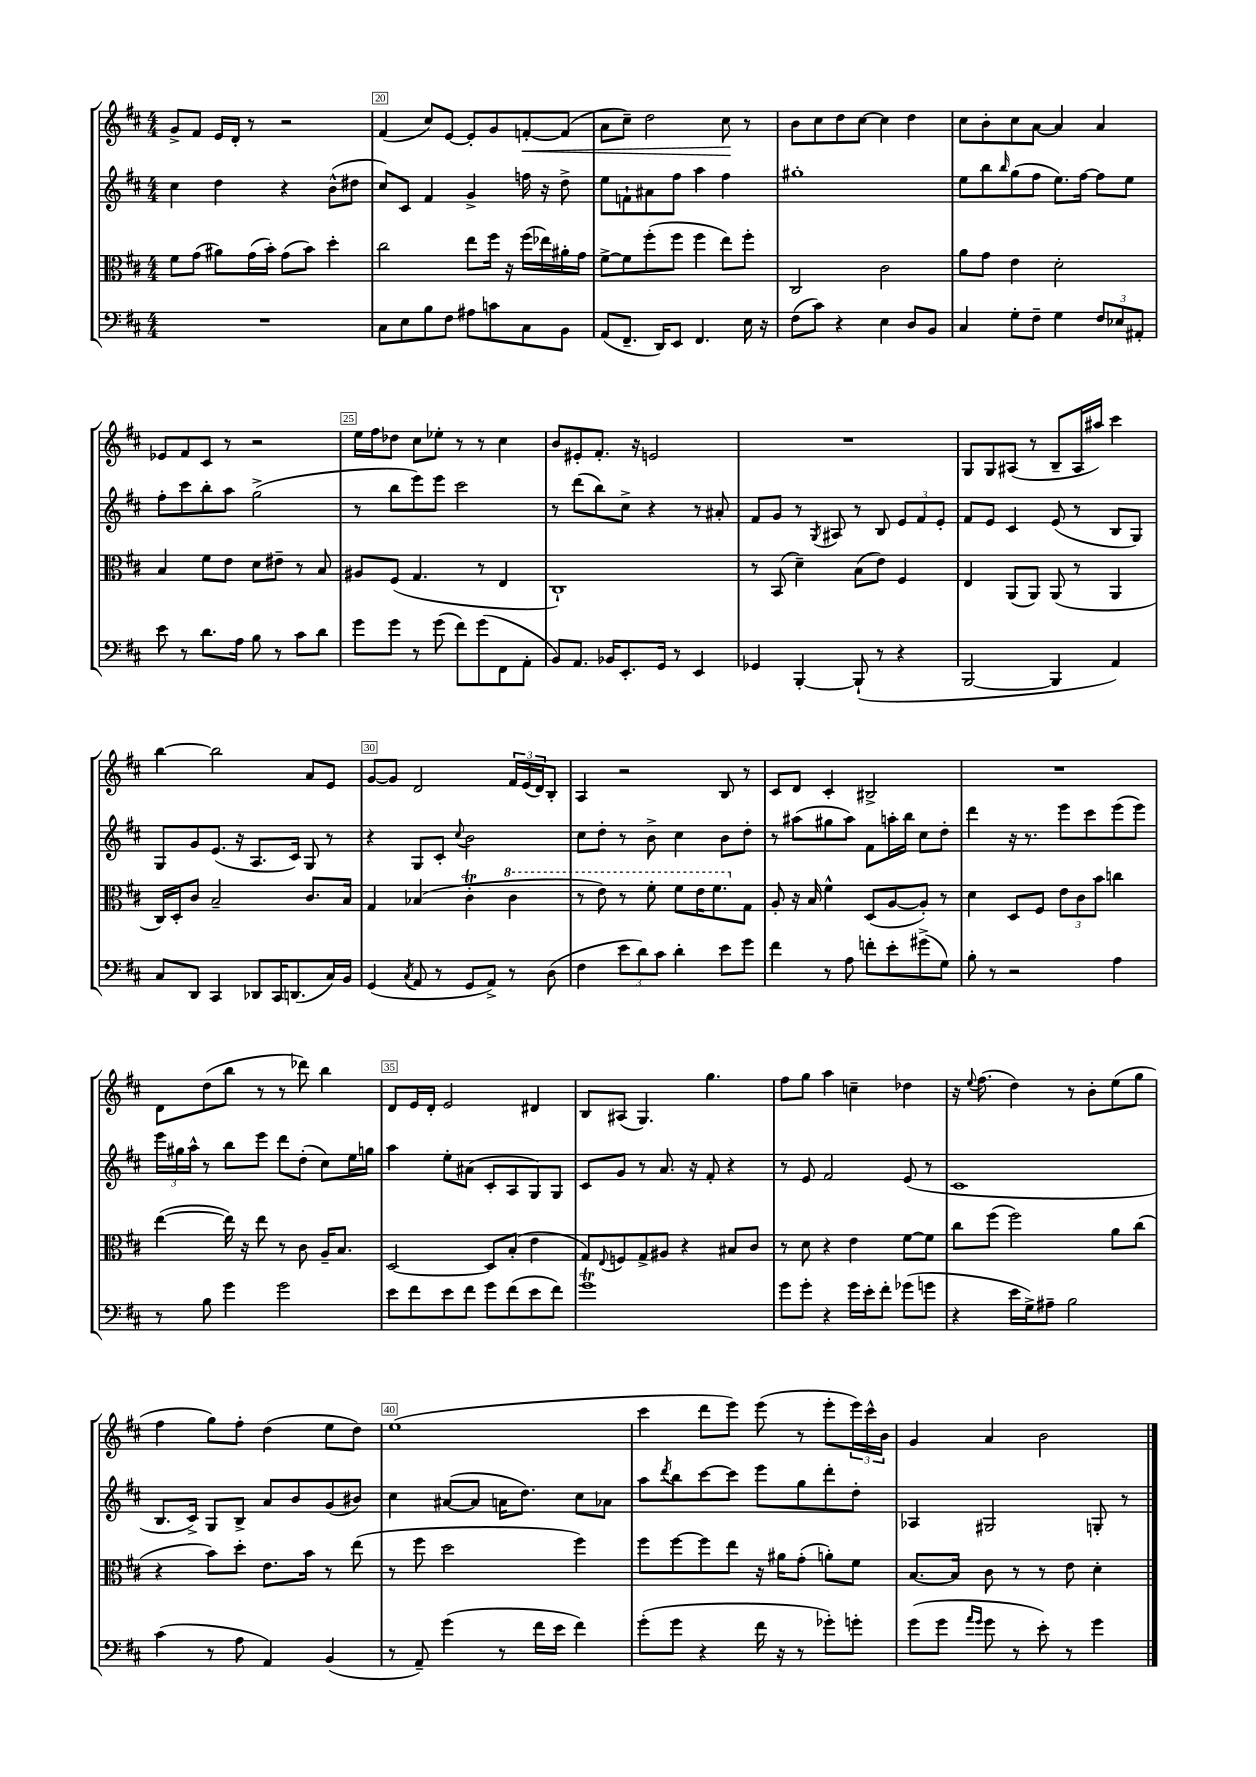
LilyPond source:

<<
\new StaffGroup <<
\new Staff = "s0" {
    \clef treble \key d \major \numericTimeSignature \time 4/4
    g'8-> fis'8 e'16 d'16-. r8 r2 |
    fis'4( cis''8) e'8~ e'8-. g'8 f'8~-.\< f'8( |
    a'8 cis''8--) d''2 cis''8\! r8 |
    b'8 cis''8 d''8 cis''8~ cis''4 d''4 |
    cis''8 b'8-. cis''8 a'8~ a'4 a'4 |
    ees'8 fis'8 cis'8 r8 r2 |
    e''16 fis''16 des''8 cis''8 ees''8-. r8 r8 cis''4 |
    b'8 eis'8-. fis'8.-. r16 e'2 |
    R1 |
    g8 g8 ais8( r8 b8-- ais16 ais''16) cis'''4 |
    b''4~ b''2 a'8 e'8 |
    g'8~ g'8 d'2 \tuplet 3/2 { fis'16 e'16( d'16) } b8-. |
    a4 r2 b8 r8 |
    cis'8 d'8 cis'4-. bis2-> |
    R1 |
    d'8 d''8( b''8 r8 r8 des'''8) b''4 |
    d'8 e'16 d'16-. e'2 dis'4 |
    b8 ais8( g4.) g''4. |
    fis''8 g''8 a''4 c''4-- des''4 |
    r16 \appoggiatura { e''8 } fis''8.( d''4) r8 b'8-. e''8( g''8 |
    fis''4 g''8) fis''8-. d''4( e''8 d''8) |
    e''1( |
    cis'''4 d'''8 e'''8) e'''8( r8 e'''8-. \tuplet 3/2 { e'''16) cis'''16-^ b'16 } |
    g'4 a'4 b'2 \bar "|." |
}
\new Staff = "s1" {
    \clef treble \key d \major \numericTimeSignature \time 4/4
    cis''4 d''4 r4 b'8-^( dis''8 |
    cis''8) cis'8 fis'4 g'4-> f''16 r16 d''8-> |
    e''8 f'8-! ais'8 fis''8 a''4 fis''4 |
    gis''1-. |
    e''8 b''8 \grace { b''16 } g''8( fis''8 e''8.) fis''16~ fis''8 e''8 |
    fis''8-. cis'''8 b''8-. a''8 g''2->( |
    r8 b''8 e'''8) e'''8 cis'''2 |
    r8 d'''8( b''8) cis''8-> r4 r8 ais'8-. |
    fis'8 g'8 r8 \acciaccatura { g8 } ais8 r8 b8 \tuplet 3/2 { e'8 fis'8 e'8-. } |
    fis'8 e'8 cis'4 e'8( r8 b8 g8) |
    g8 g'8 e'8.( r16 a8. cis'16) g8 r8 |
    r4 g8 cis'8-. \appoggiatura { cis''8 } b'2 |
    cis''8 d''8-. r8 b'8-> cis''4 b'8 d''8-. |
    r8 ais''8( gis''8 ais''8) fis'8 a''16-. b''16 cis''8 d''8-. |
    d'''4 r16 r8. e'''8 cis'''8 e'''8( e'''8) |
    \tuplet 3/2 { e'''16 gis''16 a''16-^ } r8 b''8 e'''8 d'''8 d''8-.( cis''8) e''16 g''16 |
    a''4 e''8-. ais'8( cis'8-. a8 g8) g8 |
    cis'8 g'8 r8 a'8. r16 fis'8-. r4 |
    r8 e'8 fis'2 e'8( r8 |
    cis'1 |
    b8. cis'16->) g8 b8-> a'8 b'8 g'8( bis'8) |
    cis''4 ais'8~( ais'8 a'16 d''8.) cis''8 aes'8 |
    a''8 \acciaccatura { d'''8 } b''8 cis'''8~ cis'''8 e'''8 g''8 d'''8-. d''8-. |
    aes4 gis2 g8-. r8 \bar "|." |
}
\new Staff = "s2" {
    \clef alto \key d \major \numericTimeSignature \time 4/4
    fis'8 g'8( ais'8) g'16( b'16-.) g'8( b'8) d''4-. |
    cis''2 e''8 fis''16 r16 fis''16( ees''16) ais'16-. g'16 |
    fis'8~-> fis'8 fis''8-.( fis''8 fis''4 e''8) fis''8-. |
    cis2 cis'2 |
    a'8 g'8 e'4 d'2-. |
    b4 fis'8 e'8 d'8 eis'8-- r8 b8 |
    ais8 fis8( g4. r8 e4 |
    cis1-!) |
    r8 b,8( d'4--) b8( e'8) fis4 |
    e4 a,8( a,8) a,8( r8 a,4 |
    cis16) d16-. cis'8 b2-- cis'8. b16 |
    g4 bes4( cis'4-.\trill \ottava #1 cis''4 |
    r8 e''8) r8 fis''8-. fis''8 e''16 fis''8. \ottava #0 g8 |
    a8-. r16 b16 fis'4-^ d8( a8~ a8-.) r8 |
    d'4 d8 fis8 \tuplet 3/2 { e'8 cis'8 b'8 } c''4 |
    e''4~( e''16) r16 e''8 r8 cis'8 a16-- b8. |
    d2~ d8 b8-.( e'4 |
    g8) \appoggiatura { e8 } f8 g8-> ais8 r4 bis8 cis'8 |
    r8 d'8 r4 e'4 fis'8~ fis'8 |
    cis''8 fis''8( fis''2) a'8 cis''8( |
    r4 b'8) d''8-. e'8. b'16 r8 e''8( |
    r8 fis''8 d''2 fis''4) |
    fis''8 fis''8~ fis''8 e''8 r16 ais'16 g'8-.( a'8-.) fis'8 |
    b8.~ b16 cis'8 r8 r8 e'8 d'4-. \bar "|." |
}
\new Staff = "s3" {
    \clef bass \key d \major \numericTimeSignature \time 4/4
    R1 |
    cis8 e8 b8 fis8 ais8 c'8 cis8 b,8 |
    a,8( fis,8.-- d,16) e,8 fis,4. e16 r16 |
    fis8( cis'8) r4 e4 d8 b,8 |
    cis4 g8-. fis8-- g4 \tuplet 3/2 { fis8 ees8 ais,8-. } |
    e'8 r8 d'8. a16 b8 r8 cis'8 d'8 |
    g'8 g'8 r8 g'8( fis'8) g'8( fis,8 a,8-. |
    b,8) a,8. bes,16 e,8.-. g,16 r8 e,4 |
    ges,4 b,,4~-. b,,8-!( r8 r4 |
    b,,2~ b,,4 a,4) |
    cis8 d,8 cis,4 des,8 cis,16 d,8.( cis16) b,16 |
    g,4( \acciaccatura { cis8 } a,8 r8 g,8 a,8->) r8 d8( |
    fis4 \tuplet 3/2 { e'8 d'8) cis'8 } d'4-. e'8 g'8 |
    fis'4 r8 a8 f'8-. e'8-. gis'8->( g8) |
    b8-. r8 r2 a4 |
    r8 b8 g'4 g'2 |
    e'8 fis'8 e'8 fis'8 g'8 fis'8( e'8 fis'8) |
    g'1\trill |
    g'8 g'8-. r4 g'16 e'16-. fis'8-. ges'8( g'8 |
    r4 e'16 g16->) ais8-- b2 |
    cis'4( r8 a8 a,4) b,4( |
    r8 a,8--) g'4( r8 fis'16 e'16 fis'4) |
    g'8-.( g'8 r4 fis'16 r16 r8 ges'8-.) g'8-. |
    g'8( g'8 \grace { a'16 g'16 } g'8 r8 e'8-.) r8 g'4 \bar "|." |
}
>>
>>
\layout { \context { \Score currentBarNumber = #19 \override BarNumber.break-visibility = ##(#f #t #t) barNumberVisibility = #(every-nth-bar-number-visible 5) \override BarNumber.stencil = #(make-stencil-boxer 0.1 0.3 ly:text-interface::print) } }
